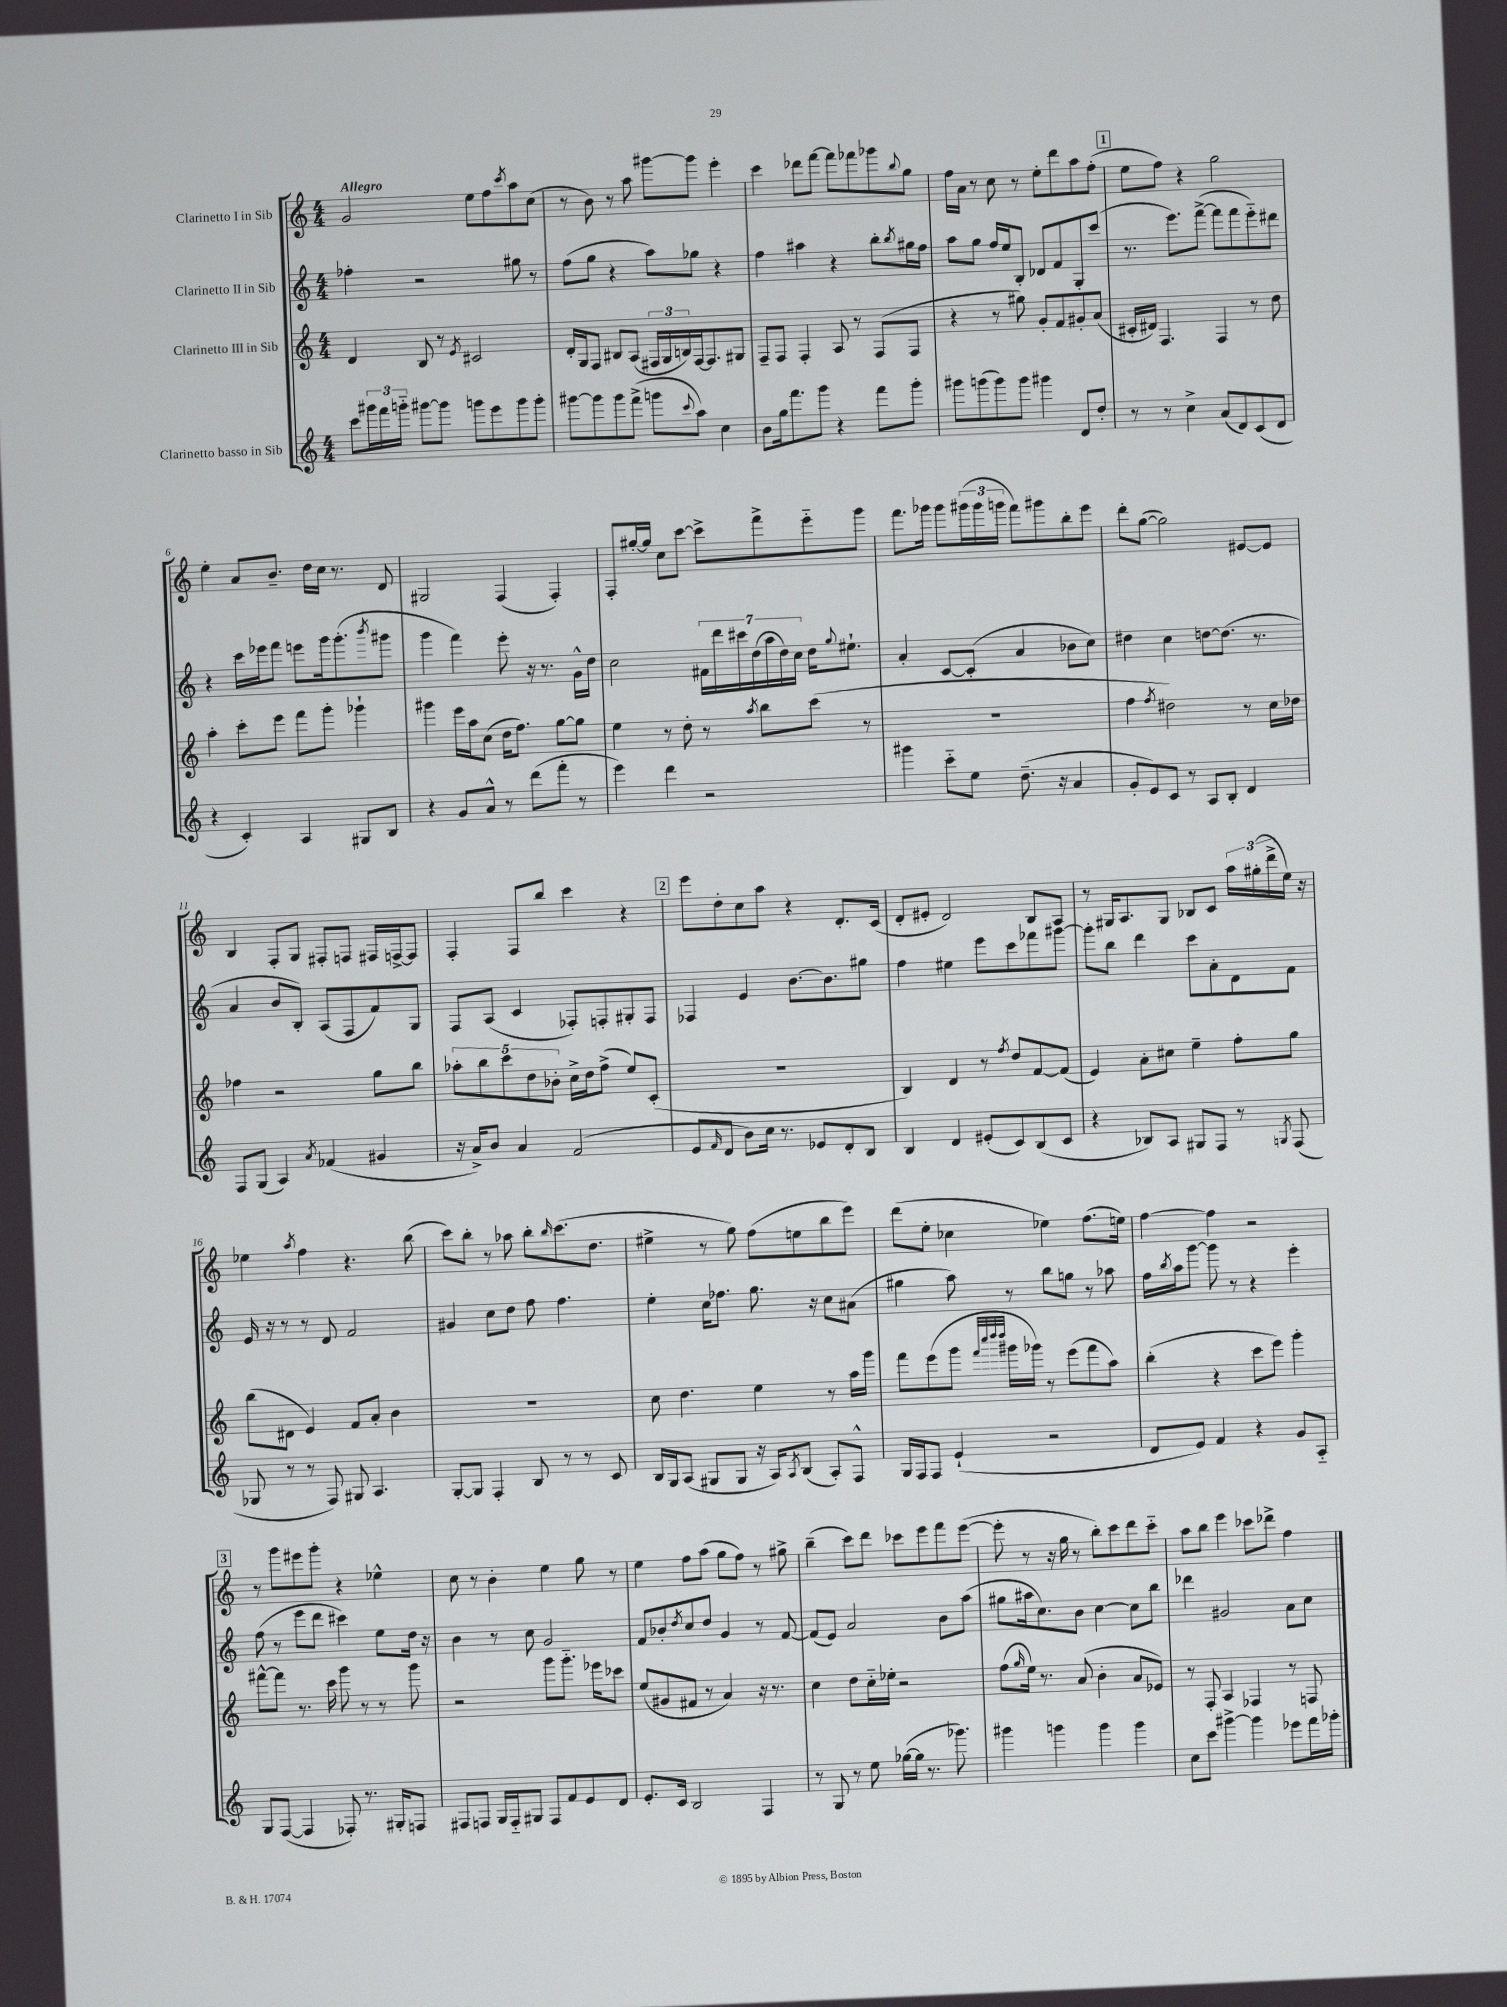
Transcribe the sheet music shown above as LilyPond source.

<<
\new StaffGroup <<
\new Staff = "s0" \with { instrumentName = "Clarinetto I in Sib" } {
    \clef treble \key c \major \numericTimeSignature \time 4/4 \tempo "Allegro"
    g'2 e''8 f''8 \acciaccatura { c'''8 } a''8 c''8( |
    r8 b'8) r8 a''8 gis'''8~ gis'''8 e'''4-. |
    c'''4 des'''8 f'''8~ f'''8 fes'''8 ges'''8 \appoggiatura { b''8 } g''8 |
    f''16 a'16 r8 c''8 r8 e''8-. d'''8 a''8 f''8-.( |
    \mark \markup { \box "1" } e''8 f''8) r4 g''2 |
    e''4-. a'8 b'8.-- d''16 c''16 r8. d'8 |
    gis2 f4( f4-.) |
    f8-. gis''16~-. gis''16 c''8 c'''8~ c'''8-> f'''8-> e'''8-_ g'''8 |
    f'''8. ges'''16 ges'''8 \tuplet 3/2 { gis'''16( gis'''16 g'''16 } f'''8) gis'''8 b''8-. e'''8 |
    d'''8-. g''8~( g''2) eis'8~ eis'8 |
    b4 f8-. g8 fis8-. f8 fis16 f16~-> f8 |
    f4-. f8 b''8 c'''4 r4 |
    \mark \markup { \box "2" } e'''8 d''8-. c''8 a''8 r4 d'8.-. c'16( |
    d'8-. eis'8-. d'2) b8 a8 |
    r8 gis16 a8. gis8 bes8 c'8 \tuplet 3/2 { a''16 gis''16-.( d'''16-> } e''16) r16 |
    ees''4 \acciaccatura { a''8 } f''4 r4. b''8( |
    c'''8) b''8-. r8 aes''8 b''8-. \grace { b''16 } c'''8.( d''8. |
    eis''4-> r8 g''8) f''8( e''8 b''8 e'''8) |
    d'''8( e''8-. ces''4 ees''4) f''8.( e''16) |
    f''4~ f''4 r2 |
    \mark \markup { \box "3" } r8 g'''8 eis'''8 g'''8-. r4 ees''4-^ |
    c''8 r8 b'4-. e''4 g''8 r8 |
    e''4 f''8 a''8( g''8 f''8) r8 gis''8-> |
    b''4--( c'''8) d'''8 ces'''8 e'''8 f'''8 e'''8~( |
    e'''8-. r8 r16 g''16 r8 b''8-.) c'''8 d'''8 c'''8-_ |
    a''8 b''8 e'''4 ces'''8 des'''8-> f''4 \bar "|." |
}
\new Staff = "s1" \with { instrumentName = "Clarinetto II in Sib" } {
    \clef treble \key c \major \numericTimeSignature \time 4/4
    fes''4-. r2 gis''8 r8 |
    f''8( g''8 r4 a''8) ges''8 r4 |
    f''4 ais''4 r4 b''8-. \acciaccatura { b''8 } gis''16 f''16 |
    a''8 g''8 f''16 e''16 b8-. des'8 f'8 g8-. c'''8( |
    \mark \markup { \box "1" } r8. e'''8.) f'''8~->( f'''8 f'''8 e'''8-_) dis'''8 |
    r4 c'''16 ees'''16 f'''8 e'''8 g'''16 g'''8.-.( \acciaccatura { b'''8 } gis'''8 |
    g'''4 f'''4) e'''8-. r16 r8. g'16-^ d''16 |
    c''2 \tuplet 7/4 { fis'16 d'''16 cis'''16 d''16( a''16 d''16) c''16 } d''16 \appoggiatura { g''8 } eis''8.-! |
    a'4-. c'8~ c'8-.( a'4 bes'8 c''8) |
    dis''4 c''4 d''8~ d''8.( r8. |
    a'4 b'8 b8-.) a8( f8 f'8) g8 |
    f8 a8( c'4 fes8-.) f8-. gis8-. f8 |
    \mark \markup { \box "2" } fes4 e'4 b'8.~ b'8. gis''8 |
    f''4 eis''4 e'''8 c'''8 fes'''8 gis'''8~ |
    gis'''8-. b''8 d'''4 c'''8 a'8-. d'8 f'8 |
    e'16 r16 r8 r8 d'8 f'2 |
    gis'4 c''8 d''8 f''8 f''4. |
    e''4-. c''16 fes''8. g''8. r16 c''8 ais'8( |
    gis''4 a''8) r8 b''8 g''8 r8 aes''8 |
    f''16 \acciaccatura { b''8 } a''16 g'''8~ g'''8 r8 r4 e'''4-. |
    \mark \markup { \box "3" } f''8( r8 e'''8 d'''8 cis'''4) e''8 d''16 r16 |
    b'4 r8 c''8 g'2 |
    f'8 bes'8-. \acciaccatura { d''8 } c''8 d''8 g'4 r8 f'8~ |
    f'8( e'8) a'2 b'8 a''8( |
    gis''8 ais''16 c''8.) b'8 c''4~ c''8 b''8 |
    des'''4 gis'2 a'8 c''8 \bar "|." |
}
\new Staff = "s2" \with { instrumentName = "Clarinetto III in Sib" } {
    \clef treble \key c \major \numericTimeSignature \time 4/4
    d'4 b8 r8 \acciaccatura { e'8 } cis'2 |
    d'16-. g16 f8 bis8 a8( \tuplet 3/2 { fis16 g16 b16) } fis16~ fis8. gis8 |
    f8-- f8 f4-. a8 r8 f8( f8 |
    r4 r8 gis''8) g'8-. f'8 gis'8-. a'8( |
    \mark \markup { \box "1" } cis'16-. dis'16) f4. f4 r8 d''8 |
    a''4-. c'''8-. e'''8 f'''8 g'''8-. ges'''4-! |
    gis'''4 e'''16 a''16 c''8( d''16 f''8.) g''8~ g''8 |
    e''4 r8 d''8-. r8 \acciaccatura { a''8 } b''8 c'''8( r8 |
    R1 |
    f''4 \acciaccatura { f''8 } dis''2) r8 c''16 des''16 |
    fes''4 r2 g''8 b''8 |
    \tuplet 5/4 { aes''8-. b''8 c'''8 d''8 bes'8-. } c''16-> d''16 f''8->( e''8) c'8-.( |
    \mark \markup { \box "2" } R1 |
    b4) d'4 r8 \acciaccatura { f''8 } d''8 f'8~ f'8( |
    e'4) a'8-. cis''8 e''4-- f''8-. g''8 |
    b''8( dis'8 e'4) f'8 a'8-. b'4 |
    R1 |
    c''8 d''4. e''4 r8 a''16 g'''16 |
    f'''8 e'''8( g'''8 \grace { f'''32 c''''32 d''''32 d''''32 } gis'''16 ges'''16) r8 e'''8( f'''8 a''8) |
    b''4-.( r4 c'''8 e'''8) g'''4-. |
    \mark \markup { \box "3" } fis'''8~-^ fis'''8 r8. c'''16 g'''8 r8 r8 g'''8 |
    r2 g'''8 g'''8.-_ ees'''16 ces'''8 |
    e''8( gis'8 fis'8 r8 a'4) r16 r8. |
    c''4 d''8 c''16-_ ees''16-. r2 |
    f''8( \grace { g''16 } e''16) r8. a'8( b'4-. a'8 ees'8) |
    r8 f8-. a4 fes4 r8 f8 \bar "|." |
}
\new Staff = "s3" \with { instrumentName = "Clarinetto basso in Sib" } {
    \clef treble \key c \major \numericTimeSignature \time 4/4
    c'''8 \tuplet 3/2 { gis'''16 f'''16 g'''16-_ } gis'''8~ gis'''8 g'''8 e'''8 g'''8 g'''8-. |
    gis'''8~ gis'''8 gis'''8 f'''8->( g'''8 \appoggiatura { c'''8 } a''8) c''4 |
    b'8 g''16 f'''8. g'''8 r4 f'''8 g'''8-. |
    gis'''8 g'''8( g'''8) g'''8 gis'''4 d'8 d''8-. |
    \mark \markup { \box "1" } r8 r8 c''4-> a'8( d'8) c'8( d'8 |
    r4 c'4-.) a4 gis8 b8 |
    r4 g'8 a'8-^ r8 d'''8( f'''8-. r8 |
    e'''4) d'''4 r2 |
    gis'''4 c'''8-_ e''8 d''8.--( r16 a'4 |
    g'8-. e'8) c'8 r8 a8 b8-. d'4 |
    f8 g8( a4) \acciaccatura { a'8 } fes'4( gis'4 |
    r16 a'16->) b'8 a'4 f'2( |
    \mark \markup { \box "2" } e'8 \grace { f'16 } d'8 b'8) c''16 r8. ees'8 d'8-. b8 |
    b4 d'4 eis'8-.( c'8) b8( c'8 |
    r4 bes8) a8 gis8 f8 r8 \acciaccatura { g8 } f8( |
    ges8 r8 r8 f8) gis8 a4. |
    g8~-. g8 f4-. b8 r8 r8 c'8 |
    b16 g16 a8( gis8 gis8 r16 a16) \acciaccatura { a8 } b8( a8-.) f8-^ |
    g16 f16 f8 e'4-!( r2 |
    d'8 e'8) f'4 r4 g'8 a8-_ |
    \mark \markup { \box "3" } g8 f8~( f4 fes8-.) r8. gis16-. f8 |
    fis8 f8 g16 f16-_ gis8 f8 f'8 e'8 d'8 |
    e'8.-. c'16 b2 f4 |
    r8 g8 r8 e''8 ges''16~( ges''16 r8. ges'''8.) |
    gis'''4 g'''4 g'''4 g'''4 |
    c''8 c'''8 gis'''4~-> gis'''4 ees'''8 f'''16 ges'''16-. \bar "|." |
}
>>
>>
